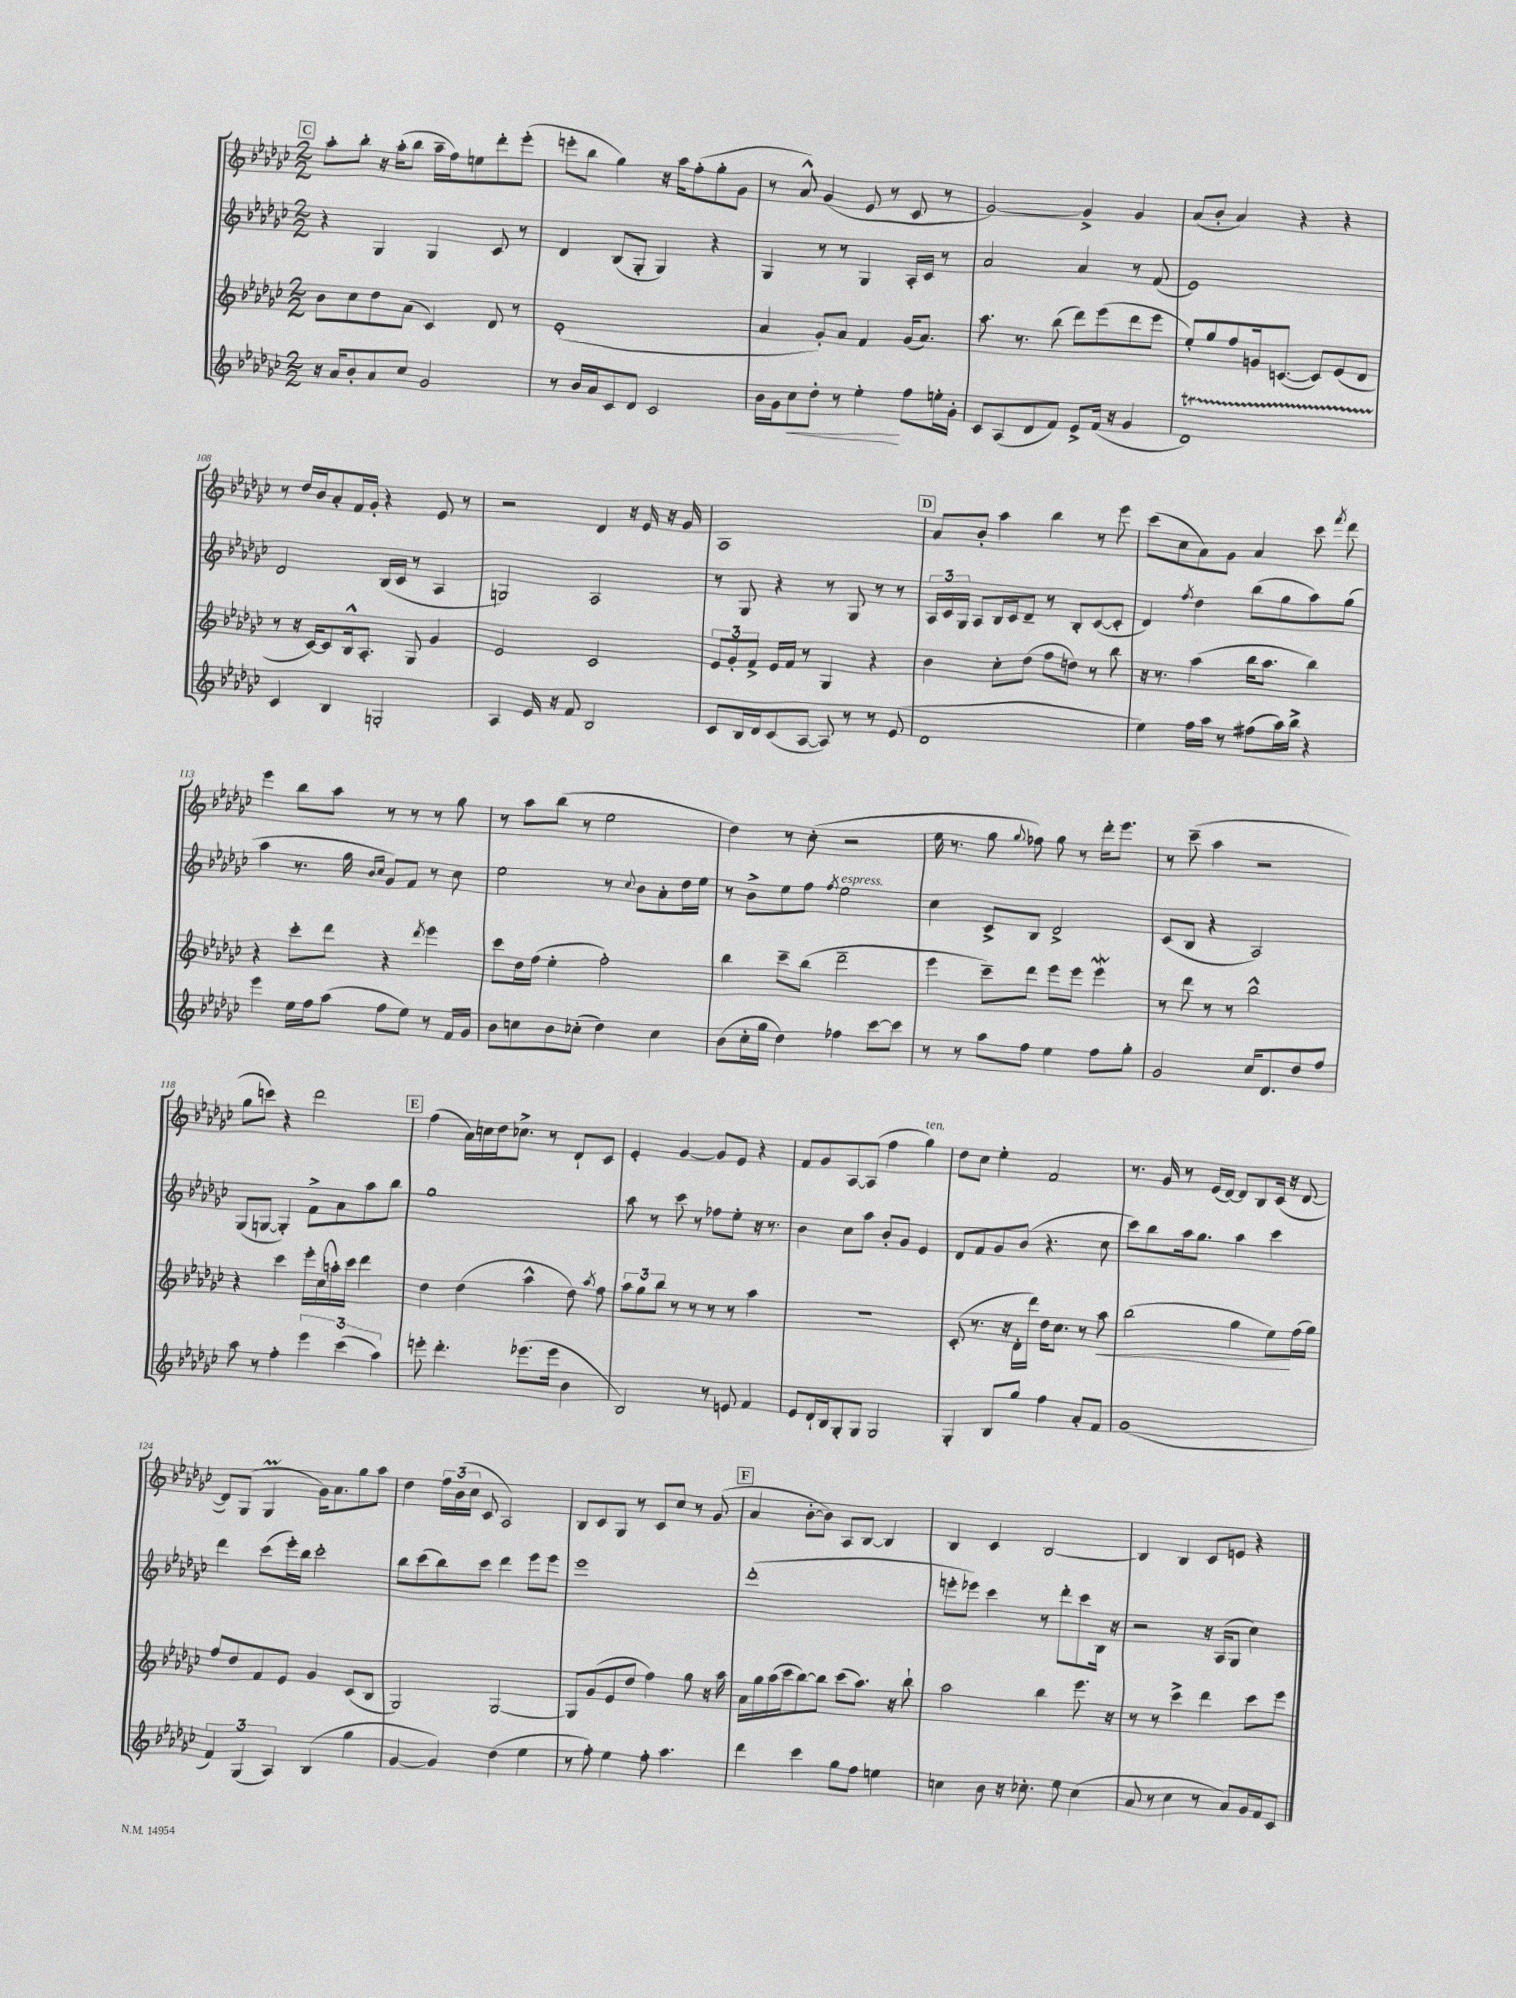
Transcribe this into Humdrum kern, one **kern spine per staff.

**kern	**kern	**kern	**kern
*staff4	*staff3	*staff2	*staff1
*clefG2	*clefG2	*clefG2	*clefG2
*k[b-e-a-d-g-c-]	*k[b-e-a-d-g-c-]	*k[b-e-a-d-g-c-]	*k[b-e-a-d-g-c-]
*M2/2	*M2/2	*M2/2	*M2/2
16r	8b-	4r	8aa-'
16a-	.	.	.
8b-'	8cc-	.	8bb-'
8a-	8dd-	4G-	16r
.	.	.	(16aa-'
8cc-	(8a-	.	8bb-
2g-	4c-)	4G-	16aa-~
.	.	.	16ff)
.	.	.	8ee
.	8d-	8c-	8ddd-'
.	8r	8r	(8eee-'
=	=	=	=
8r	(1e-'	4d-	8eee'
16b-	.	.	8bb-
16a-	.	.	.
8c-	.	(8B-	4gg-)
8d-	.	8G-'	.
2c-	.	4G-)	16r
.	.	.	16aa-
.	.	.	(8ff'
.	.	4r	8gg-'
.	.	.	8g-
=	=	=	=
16b-	4a-	4G-	8r
16g-	.	.	.
8cc-	.	.	8a-^^)
8dd-'	8g-')	8r	(4g-
8r	8a-	8r	.
4ee-'	4f	4G-	8e-
.	.	.	8r
8ff	(16g-	16A-'	8c-
.	8.a-)	16c-	.
16ee'	.	8r	8r
16g-'	.	.	.
=	=	=	=
8c-	8.aa-	2a-	[2g-)
(8A-	.	.	.
.	8.r	.	.
8d-	.	.	.
8f)	(8bb-	.	.
8e-^	8ddd-)	4a-	4g-^]
(16f	(8eee-	.	.
16r	.	.	.
4g-	8ddd-	8r	4g-
.	8eee-	(8f	.
=	=	=	=
1d-)	8ee-')	1e-)	(8a-
.	8gg-	.	8b-'
.	8ff	.	4a-)
.	16g	.	.
.	([8.c	.	.
.	.	.	4r
.	8c])	.	.
.	(8e-	.	4r
.	8d-	.	.
=	=	=	=
4c-	8r	2d-	8r
.	16r	.	16dd-
.	[16c-)	.	16b-
4B-	8c-]	.	8a-'
.	16B-^^	.	16f
.	8.A-'	.	16g-'
2G'	.	(16B-	4r
.	.	16c-	.
.	8G-	8r	.
.	4g-	4A-	8e-
.	.	.	8r
=	=	=	=
4A-	2e-	2G)	2r
16e-	.	.	.
16r	.	.	.
8f	.	.	.
2B-	2c-	2A-	4d-
.	.	.	16r
.	.	.	16e-
.	.	.	16r
.	.	.	16g-
=	=	=	=
8c-	12e-	8r	1A-
.	12g-'	.	.
16B-	.	8G-	.
.	12f^	.	.
16d-	.	.	.
(8c-	16e-	4r	.
.	16f	.	.
[8A-	8r	.	.
8A-])	4G-	8r	.
8r	.	8G-	.
8r	4r	8r	.
(8e-	.	8r	.
=	=	=	=
1d-	4b-	24A-	8a-
.	.	24c-	.
.	.	24G-	.
.	.	8A-	8b-'
.	8cc-'	16B-	4aa-
.	.	16c-	.
.	(8dd-	8d-~	.
.	8ff	8r	4bb-
.	8dd)	8B-'	.
.	8r	([8c-	8r
.	8bb-	8c-']	8eee-
=	=	=	=
4ee-)	16r	4d-)	(8ccc-
.	8.r	.	.
.	.	.	8cc-
.	.	8qff	.
16ff	(4aa-	4dd-	8a-)
16aa-	.	.	.
8r	.	.	8g-
(8ff#	16bb-	(8bb-	4a-
.	8.aa-	.	.
16aa-)	.	8gg-	.
16bb-^	.	.	.
4r	4bb-)	8aa-)	8ccc-
.	.	.	8qfff
.	.	(8gg-	8ddd-
=	=	=	=
4eee-	4r	4aa-	4eee-
16ee-	8ccc-'	8.r	8bb-
16ff	.	.	.
(8aa-	8ddd-	.	8aa-
.	.	16gg-	.
.	.	16qqb-	.
.	.	16qqcc-	.
8ff	4r	8g-)	8r
8ee-)	.	8f	8r
.	8qddd-	.	.
8r	4eee-	8r	8r
16f	.	8cc-	8gg-
16g-	.	.	.
=	=	=	=
8b-	8ccc-	2ee-	8r
8cc	16dd-	.	8aa-
.	(16ff	.	.
8b-	4ee-'	.	(8bb-
(8cc-'	.	.	8r
4dd-)	2ff')	8r	2ee-
.	.	8qqcc-	.
.	.	8b-	.
4cc-	.	8a-'	.
.	.	16dd-	.
.	.	16ee-	.
=	=	=	=
(8b-	4bb-	8r	4dd-)
16cc-'	.	8b-^	.
16gg-	.	.	.
4dd-)	8ccc-~	8ee-	8r
.	(8bb-	8ff	(8cc-'
.	.	8qff	.
4ff-	2ddd-~	2ee-	2r
[8ccc-	.	.	.
8ccc-]	.	.	.
=	=	=	=
8r	4eee-	4cc-	16ee-
.	.	.	8.r
8r	.	.	.
8aa-	8ccc-~)	8c-^	8gg-
.	.	.	8qqgg-
8ff	8ddd-	8B-	8ff-)
4ee-	8eee-	2d-^	8gg-
.	8eee-	.	8r
8ff	4eee-	.	16ddd-'
.	.	.	8.eee-
8gg-'	.	.	.
=	=	=	=
2g-	8r	(8c-	8r
.	8ddd-	8B-	(8ccc-~
.	8r	4r	4aa-
.	8r	.	.
16cc-	2bb-^^	2A-)	2r
8.d-	.	.	.
8dd-	.	.	.
8ff	.	.	.
=	=	=	=
8aa-	4r	(8G-	8gg-
8r	.	[8G	8ccc)
4ff'	4ccc-	4G'])	4r
6eee-	16eee-'	8f^	2ddd-
.	(16cc-	.	.
.	16aa')	8a-	.
(6ccc-	.	.	.
.	16ccc-	.	.
.	4ddd-	8aa-	.
6aa-)	.	.	.
.	.	8bb-	.
=	=	=	=
8eee'	4dd-	1gg-	(4ff
4.ddd-'	.	.	.
.	(4dd-	.	16a-)
.	.	.	16cc
.	.	.	16dd-
.	.	.	8.cc-^
(8.eee-	4aa-^^	.	.
.	.	.	8r
16eee-	.	.	.
4b-	8dd-)	.	8d-`
.	8qaa-	.	.
.	8ff	.	8c-
=	=	=	=
2B-)	12aa-	8aa-	4e-'
.	12gg-	.	.
.	.	8r	.
.	12bb-	.	.
.	8r	8ccc-	[4g-
.	8r	8r	.
8r	8r	8ff-	8g-]
8e	8r	8ee-'	8e-
4f	4aa-	16r	4r
.	.	8.r	.
=	=	=	=
8e-	1r	4b-	8f
16d-`	.	.	8g-
16B-	.	.	.
8G-'	.	8cc-	[8A-
8G-	.	8aa-	(8A-]
2G-	.	8b-'	4ff
.	.	8g-	.
.	.	4e-	4gg-)
=	=	=	=
4G-'	(8c-'	8d-	8dd-
.	8.r	8f	8cc-
8B-	.	8g-	4ee-'
.	16r	.	.
8gg-	16d-'	(8b-	.
.	16ddd-)	.	.
4ff	16dd-	4.r	2f
.	8.cc-	.	.
8a-'	8r	.	.
8f	8aa-	8cc-	.
=	=	=	=
(1g-	(2bb-	8ccc-)	8.r
.	.	8bb-	.
.	.	.	16g-
.	.	16aa-	8r
.	.	8.gg-	.
.	.	.	(16e-
.	.	.	[16d-)
.	4gg-	4aa-	8d-]
.	.	.	8B-
.	8ee-)	4ccc-	(16c-
.	.	.	16r
.	(16ff	.	[8d-
.	16gg-)	.	.
=	=	=	=
6f)	8ff	4ddd-	8d-])
.	8dd-	.	(8G-
(6G-	.	.	.
.	8f	(8ccc-	4G-
6A-)	.	.	.
.	8e-	16eee-')	.
.	.	16bb-	.
(4B-	4g-	2ccc-'	16g-)
.	.	.	8.a-
4gg-	(8c-	.	8gg-
.	8B-	.	8aa-
=	=	=	=
[4g-	2G-)	8bb-	4dd-
.	.	(8ccc-	.
4g-])	.	8bb-)	24ff
.	.	.	(24b-
.	.	.	24cc-
.	.	8ccc-	8c-
(4dd-	[2G-	4ddd-	2A-)
4ee-	.	8eee-	.
.	.	8eee-	.
=	=	=	=
8r	8G-]	1eee-	8B-
8ff')	(8g-	.	8c-
4ee-	8e-	.	8G-
.	8dd-	.	8r
8ff'	4ff)	.	8c-
4.aa-	.	.	8cc-
.	8gg-	.	8r
.	16r	.	(8g-
.	16aa-	.	.
=	=	=	=
4ddd-	16a-	(1ddd-'	4a-
.	16gg-	.	.
.	(16aa-	.	.
.	16ccc-	.	.
4ccc-	[8bb-)	.	[8b-'
.	8bb-]	.	8b-])
8gg-	(8ccc-	.	8A-
8ff	8.aa-)	.	[8B-
4ee	.	.	4B-]
.	16r	.	.
.	8bb-`	.	.
=	=	=	=
4cc	2aa-	8eee'	4B-
.	.	8eee-)	.
8b-	.	4ccc-	4c-
16r	.	.	.
8.cc-'	.	.	.
.	4bb-	8r	[2B-
8ee-	.	8ddd-'	.
(4cc-	8.eee-	8ccc-	.
.	.	16B-	.
.	16r	16r	.
=	=	=	=
8a-	8r	2r	4B-]
8r	8r	.	.
4cc-	4ccc-^	.	4B-
8r	4ddd-	16r	8c-
.	.	(16A-	.
8a-)	.	8G-	8e
16g-	8ccc-	4cc-)	4r
16f	.	.	.
8c-	8eee-	.	.
==	==	==	==
*-	*-	*-	*-
